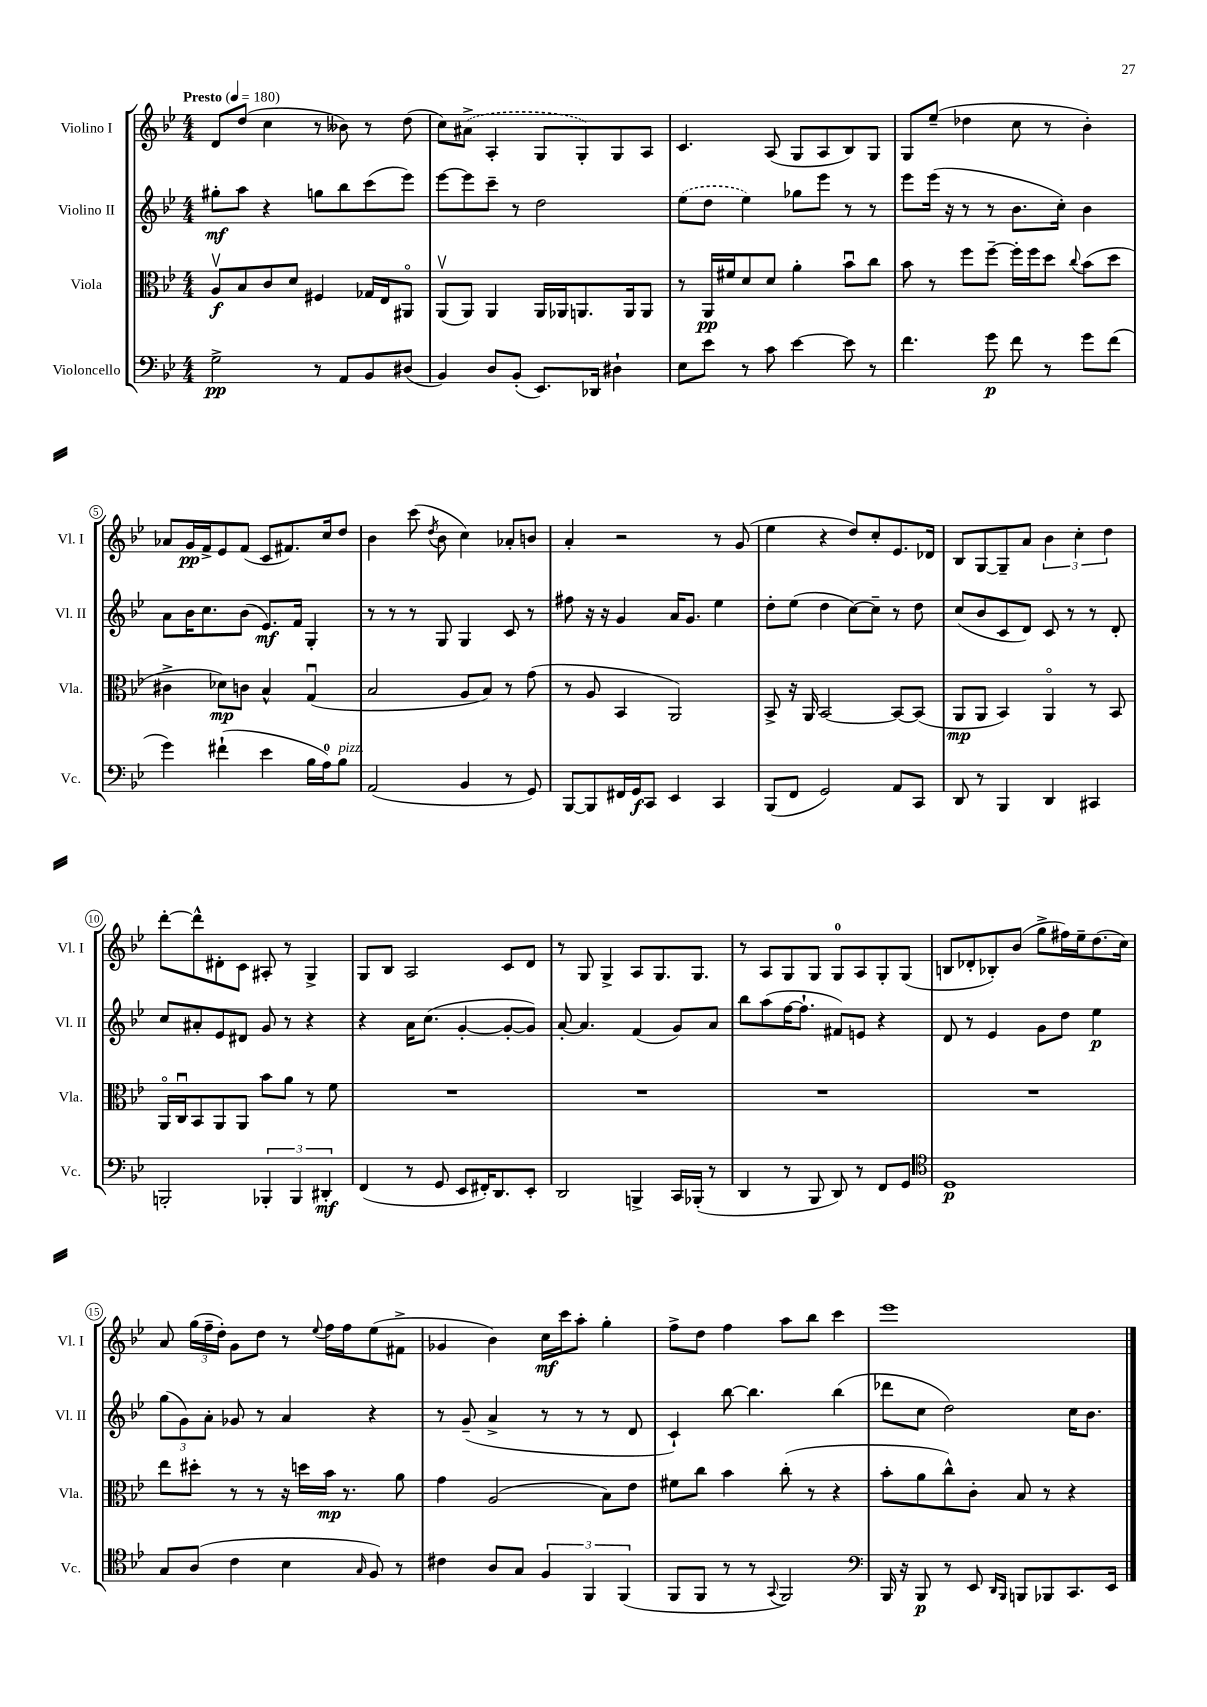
<<
\new StaffGroup <<
\new Staff = "s0" \with { instrumentName = "Violino I" shortInstrumentName = "Vl. I" } {
    \clef treble \key bes \major \numericTimeSignature \time 4/4 \tempo "Presto" 4 = 180
    \autoBeamOff d'8[ d''8]( c''4 r8 beses'8) r8 d''8( |
    c''8[) \once \slurDashed ais'8]->( a4-. g8[ g8-.) g8 a8] |
    c'4. a8( g8[ a8 bes8) g8] |
    g8[ ees''8]--( des''4 c''8 r8 bes'4-.) |
    aes'8[ g'16\pp f'16-> ees'8 f'8]( c'8[ fis'8.) c''16 d''8] |
    bes'4 c'''8( \acciaccatura { d''8 } bes'8 c''4) aes'8[-. b'8] |
    a'4-. r2 r8 g'8( |
    ees''4 r4 d''8[) c''8-. ees'8. des'16] |
    bes8[ g8~ g8-- a'8] \tuplet 3/2 { bes'4 c''4-. d''4 } |
    d'''8[~-. d'''8-^ dis'8-. c'8] ais8-. r8 g4-> |
    g8[ bes8] a2 c'8[ d'8] |
    r8 g8 g4-> a8[ g8. g8.] |
    r8 a8[ g8 g8] g8[-0 a8 g8-. g8]( |
    b8[ des'8-. bes8-.) bes'8]( g''8[-> fis''16) ees''16-- d''8.( c''16]) |
    a'8 \tuplet 3/2 { g''16[( f''16-- d''16]-.) } g'8[ d''8] r8 \appoggiatura { ees''8 } f''16[ f''16 ees''8( fis'8]-> |
    ges'4 bes'4) c''16[\mf c'''16 a''8]-. g''4-. |
    f''8[-> d''8] f''4 a''8[ bes''8] c'''4 |
    ees'''1 \bar "|." |
}
\new Staff = "s1" \with { instrumentName = "Violino II" shortInstrumentName = "Vl. II" } {
    \clef treble \key bes \major \numericTimeSignature \time 4/4
    \autoBeamOff gis''8[-.\mf a''8] r4 g''8[ bes''8 c'''8( ees'''8]) |
    ees'''8[~ ees'''8 c'''8]-- r8 d''2 |
    \once \slurDashed ees''8[( d''8] ees''4) ges''8[ ees'''8] r8 r8 |
    ees'''8[ ees'''16]( r16 r8 r8 bes'8.[ c''16]-.) bes'4 |
    a'8[ bes'16 c''8. bes'8]( ees'8.[\mf) f'16] g4-. |
    r8 r8 r8 g8 g4 c'8 r8 |
    fis''8 r16 r16 g'4 a'16[ g'8.] ees''4 |
    d''8[-. ees''8]( d''4 c''8[~) c''8]-- r8 d''8 |
    c''8[( bes'8 c'8 d'8]) c'8 r8 r8 d'8-. |
    c''8[ ais'8-. ees'8 dis'8] g'8 r8 r4 |
    r4 a'16[ c''8.]( g'4~-. g'8[~-. g'8]) |
    a'8~-. a'4. f'4( g'8[) a'8] |
    bes''8[ a''8( f''16~ f''8.]-! fis'8[) e'8] r4 |
    d'8 r8 ees'4 g'8[ d''8] ees''4\p |
    \tuplet 3/2 { g''8[( g'8) a'8]-. } ges'8 r8 a'4 r4 |
    r8 g'8--( a'4-> r8 r8 r8 d'8 |
    c'4-!) bes''8~ bes''4. bes''4( |
    des'''8[ c''8] d''2) c''16[ bes'8.] \bar "|." |
}
\new Staff = "s2" \with { instrumentName = "Viola" shortInstrumentName = "Vla." } {
    \clef alto \key bes \major \numericTimeSignature \time 4/4
    \autoBeamOff a8[\upbow\f bes8 c'8 d'8] fis4 ges16[ ees16 ais,8]\flageolet |
    a,8[\upbow( a,8]) a,4 a,16[ aes,16 a,8. a,16 a,8] |
    r8 a,16[\pp fis'16 d'8 d'8] a'4-. bes'8[\downbow c''8] |
    bes'8 r8 f''8[ f''8]~-- f''16[-. f''16 d''8] \appoggiatura { c''8 } bes'8[( d''8] |
    cis'4-> des'8[\mp) c'8] bes4-^ g4\downbow( |
    bes2 a8[ bes8]) r8 g'8( |
    r8 a8 bes,4 a,2) |
    bes,8-> r16 a,16 bes,2~ bes,8[~ bes,8]( |
    a,8[\mp a,8] bes,4) a,4\flageolet r8 bes,8 |
    a,16[\flageolet c16\downbow bes,8 a,8 a,8] bes'8[ a'8] r8 f'8 |
    R1 |
    R1 |
    R1 |
    R1 |
    ees''8[ dis''8]-. r8 r8 r16 d''16[ bes'16]\mp r8. a'8 |
    g'4 a2( bes8[) ees'8] |
    fis'8[ c''8] bes'4 c''8-.( r8 r4 |
    bes'8[-. a'8 c''8-^) c'8]-. bes8 r8 r4 \bar "|." |
}
\new Staff = "s3" \with { instrumentName = "Violoncello" shortInstrumentName = "Vc." } {
    \clef bass \key bes \major \numericTimeSignature \time 4/4
    \autoBeamOff g2->\pp r8 a,8[ bes,8 dis8]( |
    bes,4) d8[ bes,8]-.( ees,8.[) des,16] dis4-! |
    ees8[ ees'8] r8 c'8 ees'4~ ees'8 r8 |
    f'4. g'8\p f'8 r8 g'8[ f'8]( |
    g'4) fis'4-!( ees'4 bes16[ a16-0) bes8]^\markup { \italic "pizz." } |
    a,2( bes,4 r8 g,8) |
    bes,,8[~ bes,,8 fis,16 g,16\f c,8] ees,4 c,4 |
    bes,,8[( f,8] g,2) a,8[ c,8] |
    d,8 r8 bes,,4 d,4 cis,4 |
    b,,2-. \tuplet 3/2 { bes,,4-. bes,,4 dis,4-.\mf } |
    f,4( r8 g,8 ees,8[ fis,16-.) d,8. ees,8]-. |
    d,2 b,,4-> c,16[ bes,,16]-.( r8 |
    d,4 r8 bes,,8 d,8) r8 f,8[ g,8] |
    \clef tenor d1\p |
    g8[ a8]( c'4 bes4 \grace { g16 } f8) r8 |
    cis'4 a8[ g8] \tuplet 3/2 { f4 f,4 f,4( } |
    f,8[ f,8] r8 r8 \appoggiatura { g,8 } f,2) |
    \clef bass bes,,16 r16 bes,,8\p r8 ees,8 \grace { d,16[ bes,,16] } b,,8[ bes,,8 c,8. ees,16] \bar "|." |
}
>>
>>
\layout { \context { \Score \override BarNumber.stencil = #(make-stencil-circler 0.1 0.3 ly:text-interface::print) } }
